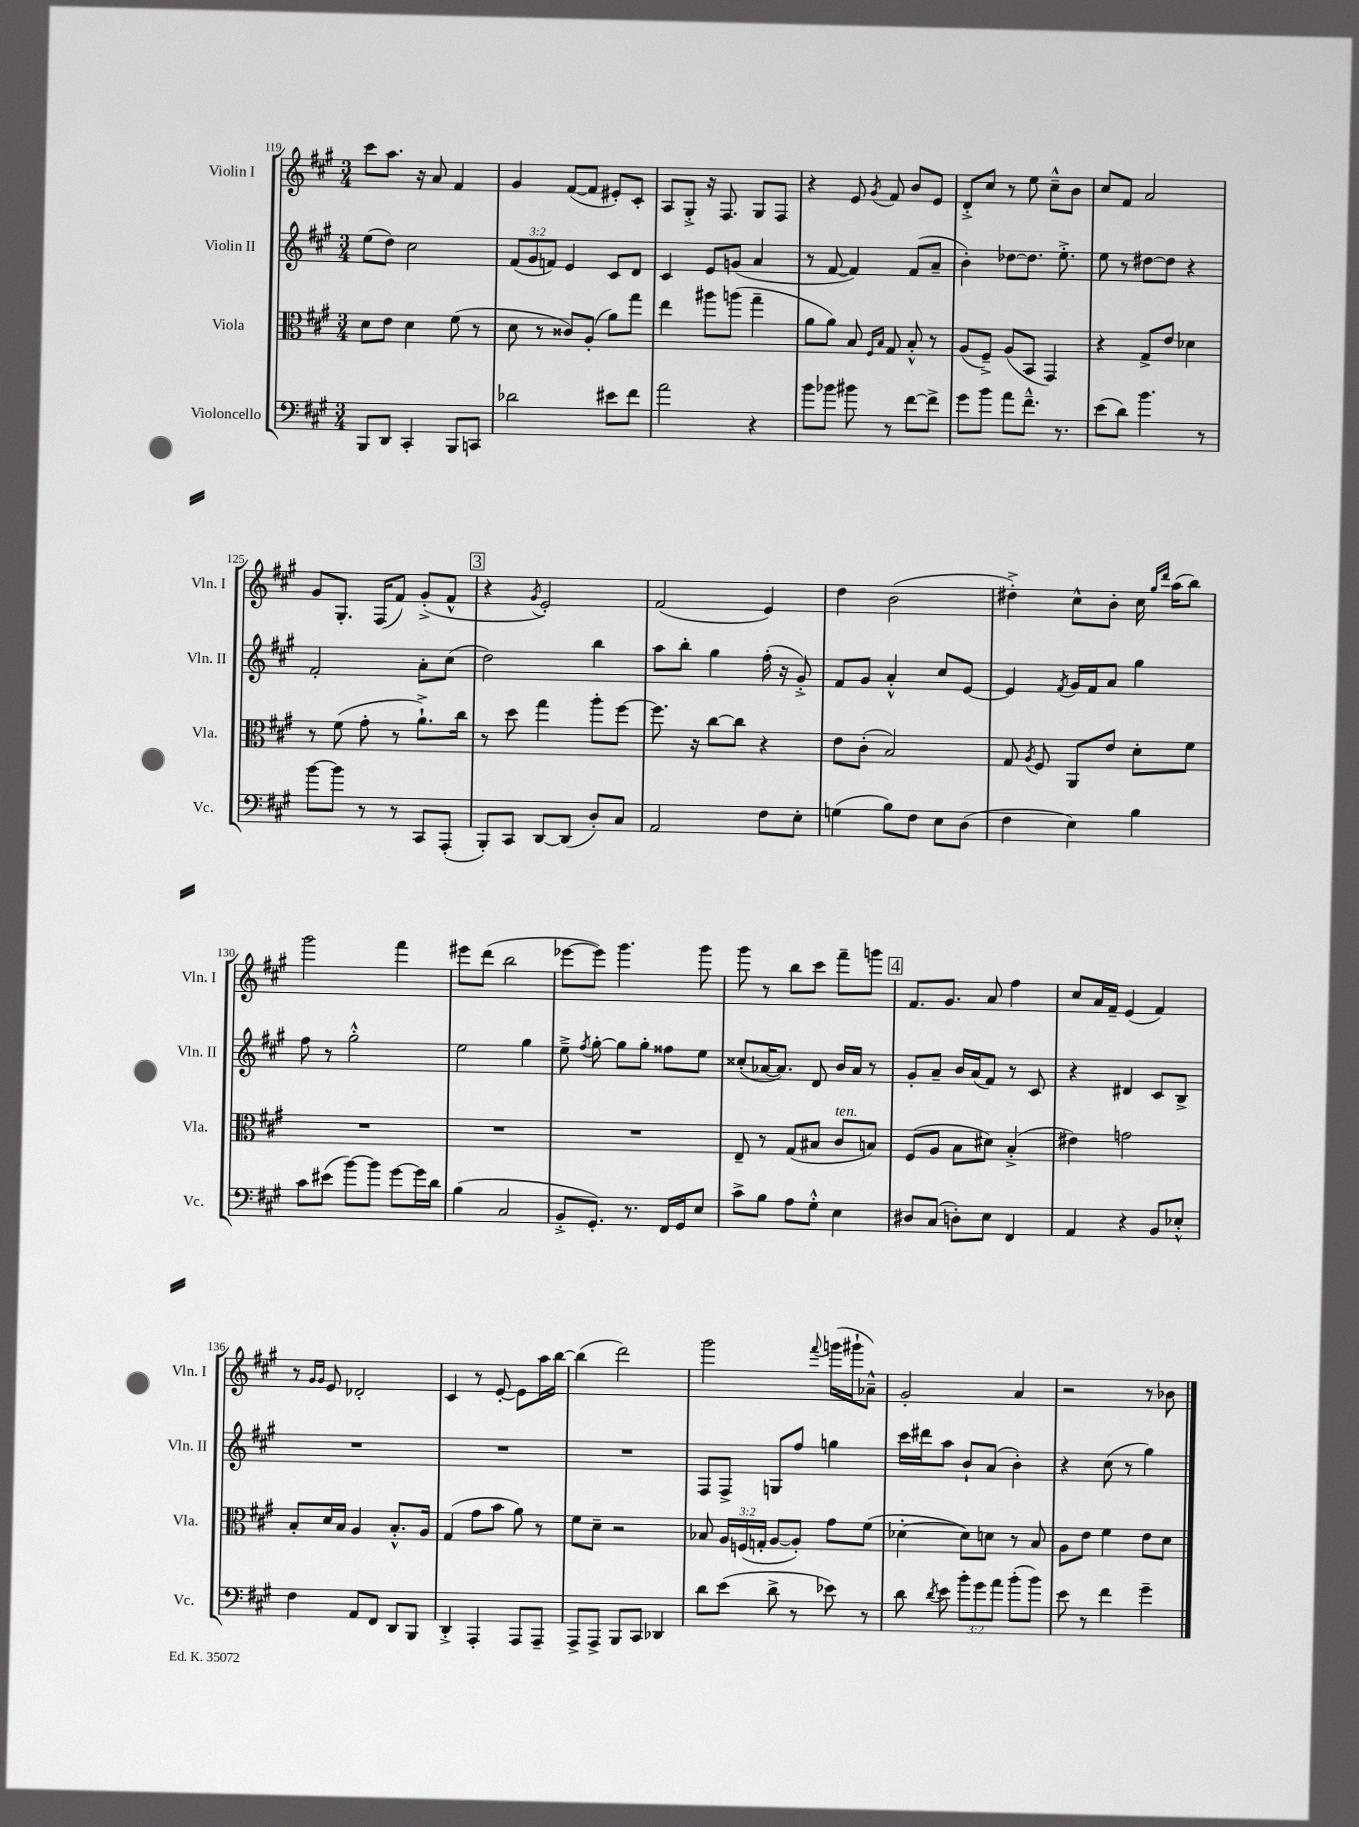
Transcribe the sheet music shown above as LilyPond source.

<<
\new StaffGroup <<
\new Staff = "s0" \with { instrumentName = "Violin I" shortInstrumentName = "Vln. I" } {
    \clef treble \key a \major \numericTimeSignature \time 3/4
    \autoBeamOff cis'''8[ a''8.] r16 a'8 fis'4 |
    gis'4 fis'8[~( fis'8] eis'8[-.) cis'8]-. |
    a8[ gis8]-.-> r16 fis8. gis8[ fis8] |
    r4 e'8 \acciaccatura { gis'8 } fis'8 b'8[ e'8] |
    d'8[-.-> cis''8] r8 e''8 cis''8[---^ b'8] |
    cis''8[ fis'8] a'2 |
    gis'8[ gis8.]-. fis16[( fis'8]) gis'8[-.->( fis'8]-^ |
    \mark \markup { \box "3" } r4 \acciaccatura { gis'8 } e'2-.) |
    fis'2( e'4) |
    d''4 b'2( |
    dis''4-.->) cis''8[-^ b'8]-. cis''16 \grace { gis''16[ d'''16] } a''16[( b''8]) |
    gis'''2 fis'''4 |
    eis'''8[ d'''8]( b''2 |
    ees'''8[~ ees'''8]) gis'''4. gis'''8 |
    gis'''8 r8 b''8[ cis'''8] fis'''8[-- g'''8] |
    \mark \markup { \box "4" } fis'8.[ gis'8.] a'8 fis''4 |
    cis''8[ a'16 fis'16]-- e'4( fis'4) |
    r8 \grace { gis'16[ gis'16] } e'8 des'2-. |
    cis'4 r8 e'8~-. e'8[ a''16 b''16]~ |
    b''4( d'''2) |
    gis'''2 \appoggiatura { fis'''8 } g'''16[( gis'''16-! aes'8]---^) |
    gis'2-. a'4 |
    r2 r8 bes'8 \bar "|." |
}
\new Staff = "s1" \with { instrumentName = "Violin II" shortInstrumentName = "Vln. II" } {
    \clef treble \key a \major \numericTimeSignature \time 3/4 \override Staff.TupletNumber.text = #tuplet-number::calc-fraction-text
    \autoBeamOff e''8[( d''8]) cis''2 |
    \tuplet 3/2 { fis'8[( gis'8 f'8]) } e'4 cis'8[ d'8] |
    cis'4 e'8[ g'8]( a'4 |
    r8 fis'8~ fis'4) fis'8[( a'8]-- |
    b'4-.) des''8[~ des''8.] e''8.-.-> |
    e''8 r8 dis''8[~ dis''8] r4 |
    fis'2-. a'8[-. cis''8]( |
    \mark \markup { \box "3" } d''2) b''4 |
    a''8[ b''8]-. gis''4 fis''16-.( r16 gis'8-.->) |
    fis'8[ gis'8] a'4-.-^ cis''8[ e'8]~ |
    e'4 \acciaccatura { fis'8 } gis'16[ fis'16 a'8] gis''4 |
    fis''8 r8 gis''2-.-^ |
    e''2 gis''4 |
    e''8---> \acciaccatura { fis''8 } gis''8~-. gis''8[ gis''8]-. fisis''8[ e''8] |
    cisis''8[-.( aes'16~ aes'8.]) d'8 b'16[ aes'16] r8 |
    \mark \markup { \box "4" } gis'8[-. a'8]-- b'16[ a'16( fis'8]) r8 cis'8 |
    r4 dis'4 cis'8[ b8]-> |
    R2. |
    R2. |
    R2. |
    fis8[ fis8]-> g8[ fis''8] g''4 |
    cis'''16[ dis'''16 a''8] b'8[-! a'8]( b'4-.) |
    r4 cis''8( r8 gis''4) \bar "|." |
}
\new Staff = "s2" \with { instrumentName = "Viola" shortInstrumentName = "Vla." } {
    \clef alto \key a \major \numericTimeSignature \time 3/4 \override Staff.TupletNumber.text = #tuplet-number::calc-fraction-text
    \autoBeamOff d'8[ e'8] d'4 fis'8( r8 |
    d'8 r8 cisis'8[) a8]-.( a'8[) gis''8] |
    e''4 ais''8[ a''8]( gis''4-- |
    a'8[ a'8]) b8 \grace { fis16[ b16] } gis8 b8-.-^ r8 |
    a8[( fis8]--->) a8[( b,8] gis,4) |
    r4 gis8[-> e'8] des'4 |
    r8 fis'8( gis'8-. r8 a'8.[-!->) cis''16] |
    \mark \markup { \box "3" } r8 d''8 gis''4 a''8[-. fis''8]~ |
    fis''8. r16 cis''8[~ cis''8] r4 |
    e'8[ cis'8]-.( b2) |
    gis8 \acciaccatura { a8 } fis8 a,8[ e'8] d'8[-. fis'8] |
    R2. |
    R2. |
    R2. |
    e8-- r8 gis8[( bis8] cis'8[^\markup { \italic "ten." } b8]) |
    \mark \markup { \box "4" } fis8[( a8] b8[ dis'8]) b4-.->( |
    eis'4) g'2 |
    b8[-. d'16 b16] a4 b8.[-.-^ a16] |
    gis4( gis'8[ b'8] a'8) r8 |
    fis'8[ d'8]-- r2 |
    bes8 \tuplet 3/2 { a16[ f16( g16]-. } a8[~ a8]-.) gis'8[ fis'8]( |
    des'4~-. des'8[) d'8] r8 b8 |
    a8[ e'8] fis'4 e'8[ d'8] \bar "|." |
}
\new Staff = "s3" \with { instrumentName = "Violoncello" shortInstrumentName = "Vc." } {
    \clef bass \key a \major \numericTimeSignature \time 3/4 \override Staff.TupletNumber.text = #tuplet-number::calc-fraction-text
    \autoBeamOff b,,8[ d,8] cis,4-. b,,8[ c,8] |
    des'2 eis'8[ fis'8] |
    a'2 r4 |
    b'8[ bes'8] bis'8 r8 fis'8[~ fis'8]-> |
    gis'8[ b'8] a'8[ fis'8.]---^ r8. |
    e'8[( d'8]) b'4. r8 |
    b'8[~ b'8] r8 r8 cis,8[ a,,8]-.( |
    \mark \markup { \box "3" } b,,8[-.) cis,8] d,8[~ d,8]( d8[-.) cis8] |
    a,2 fis8[ e8]-. |
    g4( b8[) fis8] e8[ d8]( |
    fis4 e4) b4 |
    cis'8[ eis'8]( b'8[~) b'8] gis'8[~ gis'16 d'16] |
    b4( cis2 |
    b,8[-.-> gis,8.]-.) r8. fis,16[ gis,16 e8] |
    cis'8[-> b8] a8[ gis8]-.-^ e4 |
    \mark \markup { \box "4" } dis8[ cis8]( d8[-.) e8] fis,4 |
    a,4 r4 b,8[ ees8]-.-^ |
    fis4 a,8[ fis,8] d,8[ b,,8] |
    d,4-.-> a,,4-. a,,8[ a,,8]-- |
    a,,8[-> a,,8]-> b,,8[ cis,8] des,4 |
    d'8[ e'8]( d'8-> r8 ees'8) r8 |
    d'8 \acciaccatura { d'8 } e'8 \tuplet 3/2 { b'8[-. gis'8 a'8] } b'8[-.( b'8]) |
    e'8 r8 fis'4 gis'4-- \bar "|." |
}
>>
>>
\layout { \context { \Score currentBarNumber = #119 } }
